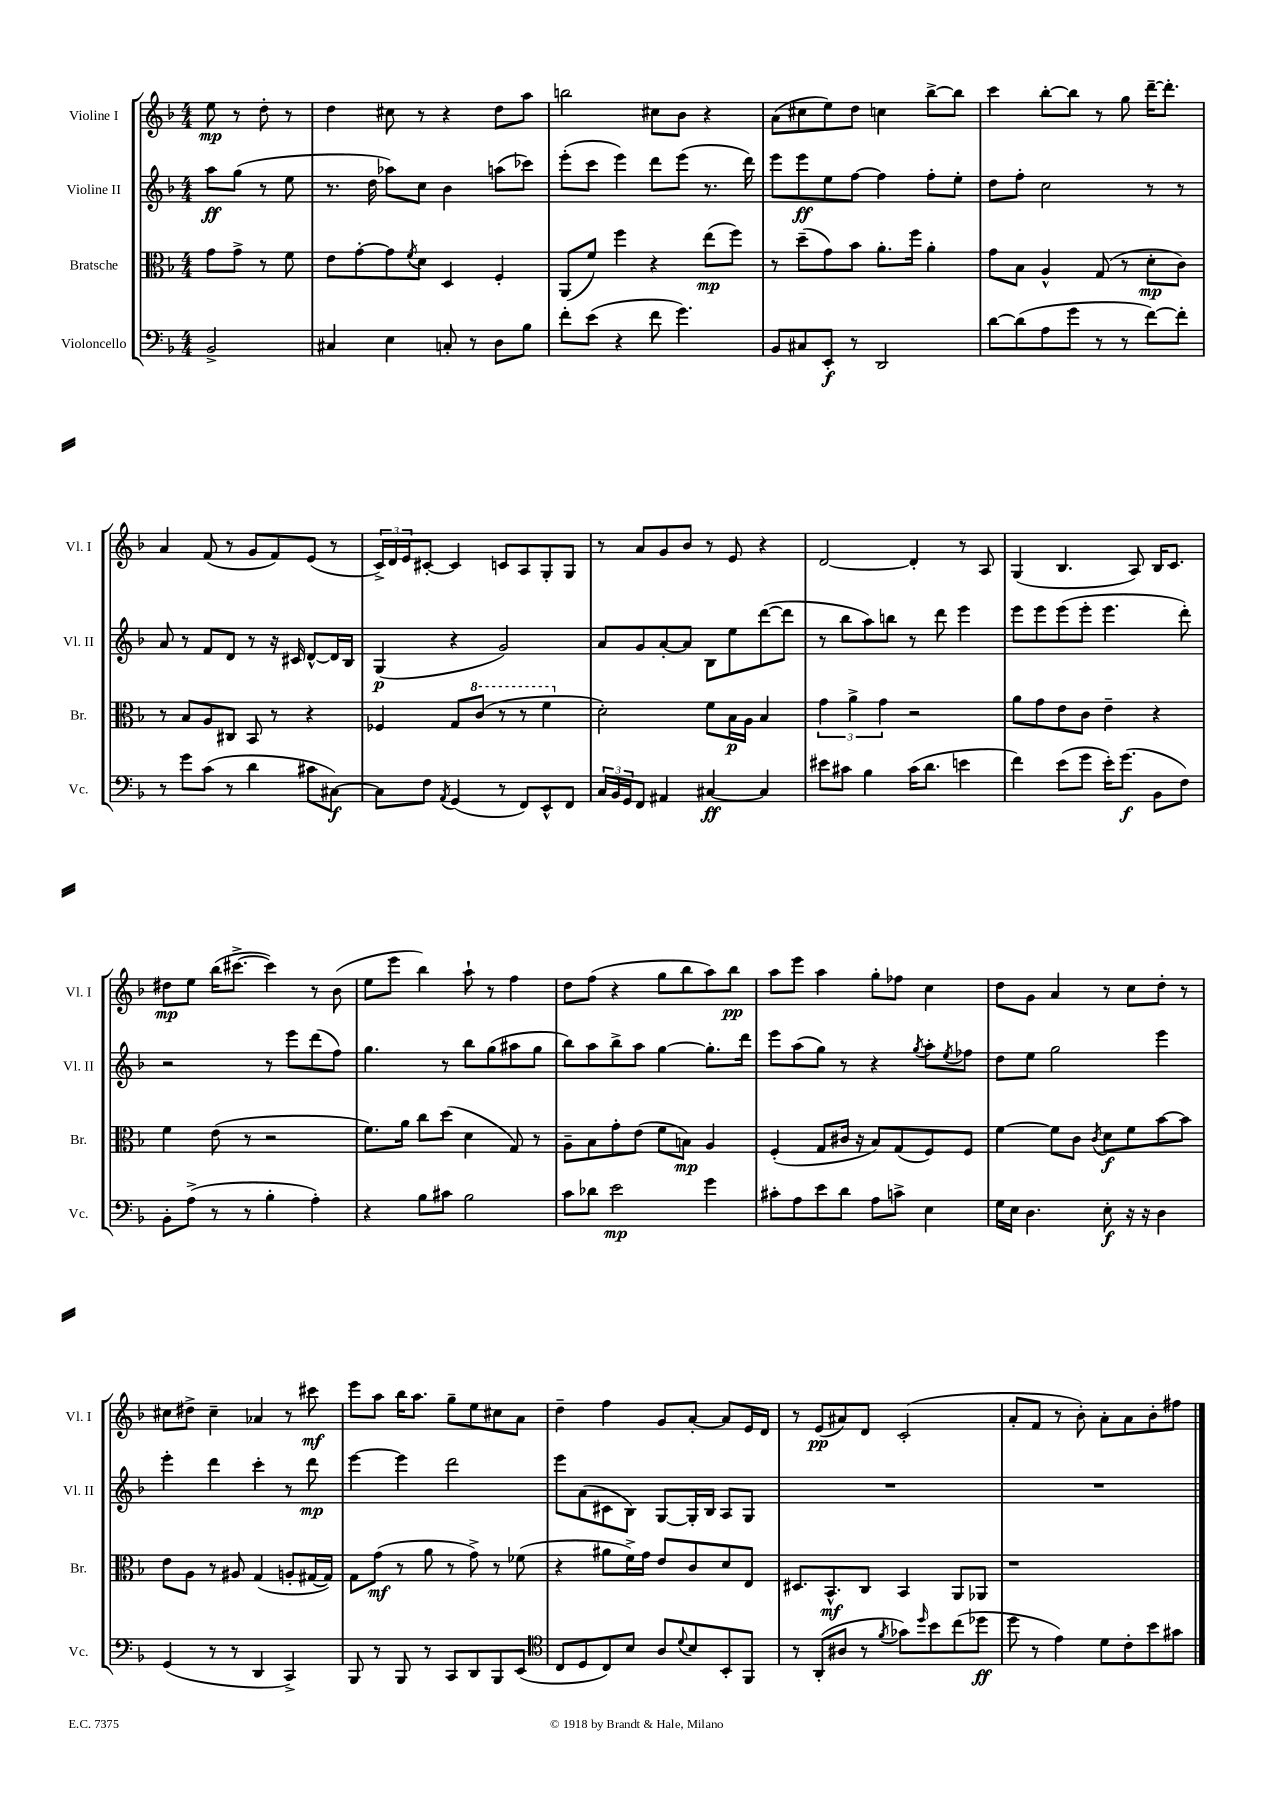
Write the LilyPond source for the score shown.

<<
\new StaffGroup <<
\new Staff = "s0" \with { instrumentName = "Violine I" shortInstrumentName = "Vl. I" } {
    \clef treble \key f \major \numericTimeSignature \time 4/4 \partial 2
    e''8\mp r8 d''8-. r8 |
    d''4 cis''8 r8 r4 d''8 a''8 |
    b''2 cis''8 bes'8 r4 |
    a'8( cis''8 e''8) d''8 c''4 bes''8~-> bes''8 |
    c'''4 bes''8~-. bes''8 r8 g''8 d'''16~-- d'''8.-. |
    a'4 f'8( r8 g'8 f'8) e'8( r8 |
    \tuplet 3/2 { c'16->) d'16 e'16 } cis'8~-. cis'4 c'8 a8 g8-. g8 |
    r8 a'8 g'8 bes'8 r8 e'8 r4 |
    d'2~ d'4-. r8 a8 |
    g4( bes4. a8) bes16 c'8. |
    dis''8\mp e''8 bes''16( cis'''8.~-> cis'''4) r8 bes'8( |
    e''8 e'''8 bes''4) a''8-! r8 f''4 |
    d''8 f''8( r4 g''8 bes''8 a''8) bes''8\pp |
    a''8 e'''8 a''4 g''8-. fes''8 c''4 |
    d''8 g'8 a'4 r8 c''8 d''8-. r8 |
    cis''8 dis''8-> cis''4-- aes'4 r8 cis'''8\mf |
    e'''8 a''8 bes''16 a''8. g''8-- e''8 cis''8 a'8 |
    d''4-- f''4 g'8 a'8~-. a'8 e'16 d'16 |
    r8 e'8\pp( ais'8) d'8 c'2-.( |
    a'8-. f'8 r8 bes'8-.) a'8-. a'8 bes'8-. fis''8 \bar "|." |
}
\new Staff = "s1" \with { instrumentName = "Violine II" shortInstrumentName = "Vl. II" } {
    \clef treble \key f \major \numericTimeSignature \time 4/4 \partial 2
    a''8\ff g''8( r8 e''8 |
    r8. d''16 aes''8) c''8 bes'4 a''8( ces'''8) |
    e'''8-.( c'''8 e'''4) d'''8 e'''8( r8. d'''16) |
    e'''8 e'''8\ff e''8 f''8~ f''4 f''8-. e''8-. |
    d''8 f''8-. c''2 r8 r8 |
    a'8 r8 f'8 d'8 r8 r16 cis'16 d'8~-^ d'16 bes16 |
    g4\p( r4 g'2) |
    a'8 g'8 a'8~-. a'8 bes8 e''8 d'''8~( d'''8 |
    r8 bes''8 a''8) b''8 r8 d'''8 e'''4 |
    e'''8 e'''8 e'''8( e'''8-. e'''4. d'''8-.) |
    r2 r8 e'''8 d'''8( f''8) |
    g''4. r8 bes''8 g''8( ais''8 g''8 |
    bes''8) a''8 bes''8-> a''8 g''4~ g''8.-. d'''16 |
    e'''8 a''8( g''8) r8 r4 \acciaccatura { g''8 } a''8-. \acciaccatura { e''8 } fes''8 |
    d''8 e''8 g''2 e'''4 |
    e'''4-. d'''4 c'''4-. r8 d'''8\mp |
    e'''4~ e'''4 d'''2 |
    e'''8 a'8( cis'8 bes8) g8~ g16-. bes16 a8 g8 |
    R1 |
    R1 \bar "|." |
}
\new Staff = "s2" \with { instrumentName = "Bratsche" shortInstrumentName = "Br." } {
    \clef alto \key f \major \numericTimeSignature \time 4/4 \partial 2
    g'8 g'8-> r8 f'8 |
    e'8 g'8~-. g'8 \acciaccatura { f'8 } d'8 d4 f4-. |
    a,8( f'8) f''4 r4 e''8\mp( f''8) |
    r8 d''8--( g'8) bes'8 a'8.-. f''16 a'4-. |
    g'8 bes8 a4-^ g8( r8 d'8-.\mp c'8) |
    r8 bes8 a8 cis8 bes,8 r8 r4 |
    fes4 g8 \ottava #1 c''8( r8 r8 f''4 \ottava #0 |
    d'2-.) f'8 bes16\p a16 bes4 |
    \tuplet 3/2 { g'4 a'4-> g'4 } r2 |
    a'8 g'8 e'8 c'8 e'4-- r4 |
    f'4 e'8( r8 r2 |
    f'8.) a'16 c''8 d''8( d'4 g8) r8 |
    a8-- bes8 g'8-. e'8( f'8 b8\mp) a4 |
    f4-.( g8 cis'16 r16 bes8) g8( f8) f8 |
    f'4~ f'8 c'8 \acciaccatura { c'8 } d'8\f f'8 bes'8~ bes'8 |
    e'8 a8 r8 ais8 g4( a8-. gis16~ gis16) |
    g8 g'8\mf( r8 a'8 r8 g'8->) r8 fes'8( |
    r4 ais'8 f'16->) g'16 e'8 c'8 d'8 e8 |
    dis8. bes,8.-^\mf c8 bes,4 a,8 aes,8 |
    r1 \bar "|." |
}
\new Staff = "s3" \with { instrumentName = "Violoncello" shortInstrumentName = "Vc." } {
    \clef bass \key f \major \numericTimeSignature \time 4/4 \partial 2
    bes,2-> |
    cis4 e4 c8-. r8 d8 bes8 |
    f'8-. e'8( r4 f'8 g'4.) |
    bes,8 cis8 e,8-.\f r8 d,2 |
    d'8~ d'8( a8 g'8 r8 r8 f'8~) f'8-. |
    r8 g'8 c'8( r8 d'4 cis'8 cis8~\f) |
    cis8 f8 \acciaccatura { a,8 } g,4( r8 f,8) e,8-^ f,8 |
    \tuplet 3/2 { c16 bes,16 g,16 } f,8 ais,4 cis4~\ff cis4 |
    eis'8 cis'8 bes4 cis'16( d'8. e'4 |
    f'4) e'8( g'8 e'16-.) g'8.\f( bes,8 f8) |
    bes,8-. a8->( r8 r8 bes4-. a4-.) |
    r4 bes8 cis'8 bes2 |
    c'8 des'8 e'2\mp g'4 |
    cis'8-. a8 e'8 d'8 a8 c'8-> e4 |
    g16 e16 d4. e8-.\f r16 r16 d4 |
    g,4( r8 r8 d,4 c,4->) |
    bes,,8 r8 bes,,8 r8 c,8 d,8 bes,,8 e,8( |
    \clef tenor c8 d8 c8) bes8 a8 \appoggiatura { d'8 } bes8 bes,8-. f,8 |
    r8 a,8-.( ais8 r8 \acciaccatura { f'8 } ges'8) \grace { d''16 } bes'8 c''8( des''8\ff |
    d''8 r8 e'4) d'8 c'8-. bes'8 gis'8 \bar "|." |
}
>>
>>
\layout { \context { \Score \remove "Bar_number_engraver" } }
